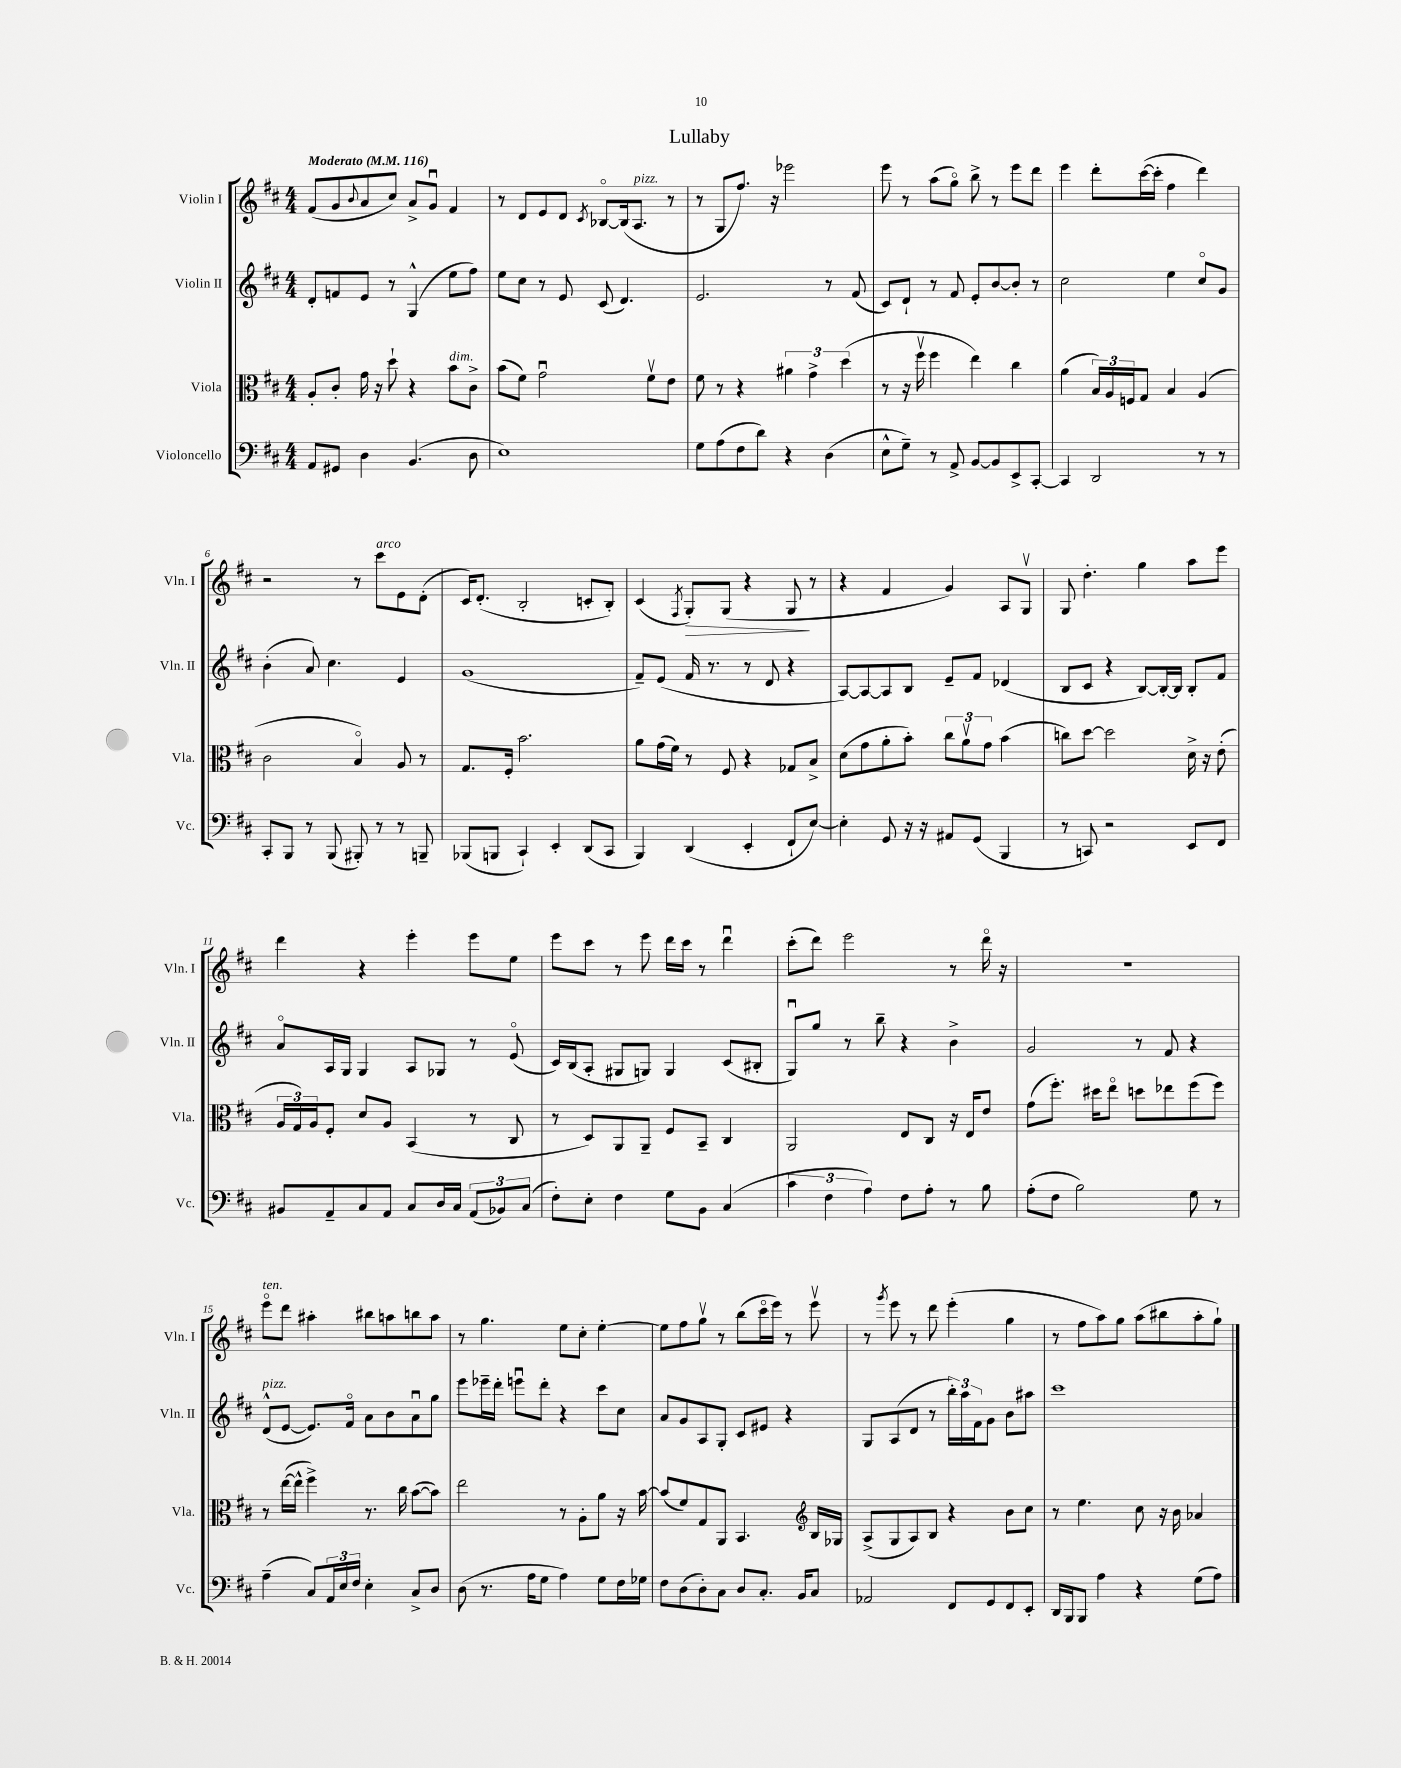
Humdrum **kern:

**kern	**kern	**kern	**kern	**dynam
*part4	*part3	*part2	*part1	*part1
*staff4	*staff3	*staff2	*staff1	*staff1
*I"Violoncello	*I"Viola	*I"Violin II	*I"Violin I	*
*I'Vc.	*I'Vla.	*I'Vln. II	*I'Vln. I	*
*clefF4	*clefC3	*clefG2	*clefG2	*
*k[f#c#]	*k[f#c#]	*k[f#c#]	*k[f#c#]	*
*M4/4	*M4/4	*M4/4	*M4/4	*
*MM116	*MM116	*MM116	*MM116	*
=1	=1	=1	=1	=1
!	!	!	!LO:TX:a:B:t=Moderato	!
8AA/L	8A'/L	8d'/L	(8f#/L	.
8GG#X/J	8c#'/J	8fn/	8g/	.
.	.	.	8qqb/	.
4D\	16g\	8e/J	8a/	.
.	16r	.	.	.
.	8dd`\	8r	8cc#/J)	.
(4.BB/	4r	(4G^^/	8a^/L	.
.	.	.	8gu/J	.
!	!LO:TX:a:i:t=dim.	!	!	!
.	8b\L	8ee\L	4f#/	.
8D\	8c#^\J	8ff#\J)	.	.
=2	=2	=2	=2	=2
1E)	(8b\L	8ee\L	8r	.
.	8f#\J)	8cc#\J	8d/L	.
.	2gu\	8r	8e/	.
.	.	8e/	8d/J	.
.	.	.	8qc#/	.
.	.	(8c#/	[8B-X/L	.
.	.	4.d/)	(16B-/k]	.
!	!	!	!LO:TX:a:i:t=pizz.	!
.	.	.	8.A/J	.
.	8f#v\L	.	.	.
.	8e\J	.	8r	.
=3	=3	=3	=3	=3
8G\L	8f#\	2.e/	8r	.
(8A\	8r	.	8G/L	.
8F#\	4r	.	8.ff#/J)	.
8d\J)	.	.	.	.
.	.	.	16r	.
4r	6a#X\	.	2eee-X\	.
.	6g^\	.	.	.
(4D\	.	8r	.	.
.	(6dd\	.	.	.
.	.	(8f#/	.	.
=4	=4	=4	=4	=4
8E^^\L	8r	8c#/L)	8eee\	.
8G~\J)	16r	8d`/J	8r	.
.	16ff#v\	.	.	.
8r	4ff#\	8r	(8aa\L	.
8AA^/	.	8f#/	8gg\J)	.
[8BB/L	4ee\)	8e'/L	8bb^\	.
8BB/]	.	[8b/	8r	.
8EE^/	4cc#\	8b'/J]	8eee\L	.
[8CC#'/J	.	8r	8ddd\J	.
=5	=5	=5	=5	=5
4CC#/]	(4a\	2cc#\	4eee\	.
2DD/	24B/LL)	.	8ddd'\L	.
.	24A/	.	.	.
.	24Fn/J	.	.	.
.	8G/J	.	([16ccc#\L	.
.	.	.	16ccc#'\JJ]	.
.	4B/	4ee\	4ff#\	.
8r	(4A/	8cc#/L	4ddd\)	.
8r	.	8g/J	.	.
!!LO:LB:g=z
=6	=6	=6	=6	=6
8CC#'/L	2c#\	(4b'\	2r	.
8BBB/J	.	.	.	.
8r	.	8a/)	.	.
(8BBB/	.	4.cc#\	.	.
8BBB#X'/)	4B/)	.	8r	.
!	!	!	!LO:TX:a:i:t=arco	!
8r	.	.	8ccc#\L	.
8r	8A/	4e/	8e\	.
8BBBn~/	8r	.	(8d'\J	.
=7	=7	=7	=7	=7
(8BBB-X/L	8.G/L	(1g	16c#/KL)	.
.	.	.	(8.d'/J	.
8BBBn/J	.	.	.	.
.	16F#'/Jk	.	.	.
4CC#`/)	2.b\	.	2B'/	.
4EE'/	.	.	.	.
(8DD/L	.	.	8cn'/L	.
8CC#/J	.	.	8B'/J)	.
=8	=8	=8	=8	=8
4BBB/)	8a\L	8f#~/L)	(4c#/	.
.	(16g\L	(8e/J	.	.
.	16f#\JJ)	.	.	.
.	.	.	8qF#/	.
!	!	!	!	!LO:HP:b
(4DD/	8r	16f#/	8G'/L)	>
.	.	8.r	.	.
.	8F#/	.	(8G/J	.
4EE'/	4r	8r	4r	.
.	.	8d/	.	.
8FF#`/L	8G-X/L	4r	8G/	.
[8E/J)	8B^/J	.	8r	]
=9	=9	=9	=9	=9
4E'\]	(8d\L	[8A/L)	4r	.
.	8g\	8A/_	.	.
8GG/	8a'\	8A/]	4f#/	.
16r	8b'\J)	8B/J	.	.
16r	.	.	.	.
8AA#X/L	12cc#\L	8e~/L	4g/)	.
.	12av\	.	.	.
(8GG/J	.	8f#/J	.	.
.	12g\J	.	.	.
4BBB/	(4b\	(4d-X/	8A/L	.
.	.	.	8Gv/J	.
=10	=10	=10	=10	=10
8r	8ccn\L)	8B/L	8G/	.
8CCn/)	[8dd\J	8c#/J	4.dd'\	.
2r	2dd\]	4r	.	.
.	.	[8B/L)	4gg\	.
.	.	16B'/L_	.	.
.	.	16B/JJ]	.	.
8EE/L	16d^\	8B'/L	8aa\L	.
.	16r	.	.	.
8FF#/J	(8e'\	8f#/J	8eee\J	.
!!LO:LB:g=z
=11	=11	=11	=11	=11
8BB#X/L	24A/LL	8a/L	4ddd\	.
.	24G/)	.	.	.
.	24A/J	.	.	.
8AA~/	8F#'/J	16A/L	.	.
.	.	16G/JJ	.	.
8C#/	8d/L	4G/	4r	.
8AA/J	8A/J	.	.	.
8C#/L	(4BB/	8A/L	4eee'\	.
16D/L	.	8G-X/J	.	.
16C#/JJ	.	.	.	.
(12AA/L	8r	8r	8eee\L	.
12BB-X/)	.	.	.	.
.	8C#/	(8e/	8ee\J	.
(12C#/J	.	.	.	.
=12	=12	=12	=12	=12
8F#'\L)	8r	16c#/LL)	8eee\L	.
.	.	(16B/J	.	.
8E'\J	8D/L)	8A'/J	8ccc#\J	.
4F#\	8AA/	8G#X/L	8r	.
.	8AA~/J	8Gn/J)	8eee\	.
8G\L	8F#/L	4G/	16ddd\LL	.
.	.	.	16ccc#\JJ	.
8BB\J	8BB~/J	.	8r	.
(4C#/	4C#/	(8c#/L	4dddu\	.
.	.	8B#X'/J	.	.
=13	=13	=13	=13	=13
6c#\	2AA/	8Gu/L)	(8ccc#'\L	.
.	.	8gg/J	8ddd\J)	.
6F#\	.	.	.	.
.	.	8r	2eee\	.
6A\)	.	.	.	.
.	.	8bb~\	.	.
8F#\L	8E/L	4r	.	.
8A'\J	8C#/J	.	.	.
8r	16r	4b^\	8r	.
.	16E/KL	.	.	.
8B\	8e/J	.	16ddd\	.
.	.	.	16r	.
=14	=14	=14	=14	=14
(8A'\L	(8g\L	2g/	1r	.
8F#\J	8.ff#'\J)	.	.	.
2B\)	.	.	.	.
.	16dd#X\KL	.	.	.
.	8ee\J	.	.	.
.	8ddn\L	8r	.	.
.	8ee-X\	8f#/	.	.
8G\	(8ff#\	4r	.	.
8r	8ff#\J)	.	.	.
!!LO:LB:g=z
=15	=15	=15	=15	=15
!	!	!	!LO:TX:a:i:t=ten.	!
!	!	!LO:TX:a:i:t=pizz.	!	!
(4A~\	8r	(8d^^/L	8eee\L	.
.	([16ee\LL	[8e/J	8ddd\J	.
.	16ee^^\JJ]	.	.	.
8C#/L)	4ff#^\)	8.e/L])	4aa#X'\	.
24AA/L	.	.	.	.
24E/	.	.	.	.
.	.	16f#/Jk	.	.
24F#/JJ	.	.	.	.
4E'\	8.r	8a\L	8bb#X\L	.
.	.	8b\	8aan\	.
.	16cc#\	.	.	.
8C#^/L	([8b\L	8au\	8bbn\	.
8D/J	8b\J])	8gg\J	8aa\J	.
=16	=16	=16	=16	=16
(8D\	2ee\	8eee\L	8r	.
8.r	.	16eee-X~\L	4.gg\	.
.	.	16ddd'\JJ	.	.
.	.	8eeenu\L	.	.
16A\KL	.	.	.	.
8G\J	.	8ddd'\J	.	.
4A\)	8r	4r	8ee\L	.
.	8A'\L	.	8cc#'\J	.
8G\L	8a\J	8ccc#\L	[4ee'\	.
16F#\L	16r	8cc#\J	.	.
16G-X\JJ	[16b\	.	.	.
=17	=17	=17	=17	=17
8F#\L	(8b/L]	8a/L	8ee\L]	.
(8D\	8f#/)	8g/	8ff#\	.
8D'\)	8G/	8A/	8ggv\J	.
8C#\J	8AA/J	8G'/J	8r	.
8D/L	4.BB/	8c#/L	(8bb\L	.
8.C#'/J	.	8e#X/J	16ccc#\L	.
.	.	.	16eee\JJ)	.
.	.	4r	8r	.
16BB/KL	.	.	.	.
*	*clefG2	*	*	*
8C#/J	16B/LL	.	8eeev\	.
.	16G-X/JJ	.	.	.
=18	=18	=18	=18	=18
2AA-X/	(8A^/L	8G/L	8r	.
.	.	.	8qggg/	.
.	8G/	(8A/	8eee\	.
.	8A/)	8d/J	8r	.
.	8B/J	8r	8ddd\	.
8FF#/L	4r	24bb'\LL)	(4eee'\	.
.	.	24aa\	.	.
.	.	24f#\J	.	.
8GG/	.	8g\J	.	.
8FF#/	8b\L	8b\L	4gg\	.
8EE'/J	8cc#\J	8aa#X\J	.	.
=19	=19	=19	=19	=19
16DD/LL	8r	1ccc#	8r	.
16BBB/J	.	.	.	.
8BBB/J	4.ee\	.	8ff#\L	.
4A\	.	.	8aa\)	.
.	.	.	8gg\J	.
4r	8cc#\	.	(8aa\L	.
.	16r	.	8bb#X\	.
.	16b\	.	.	.
(8G\L	4a-X/	.	8aa'\	.
8A\J)	.	.	8gg`\J)	.
==	==	==	==	==
*-	*-	*-	*-	*-
